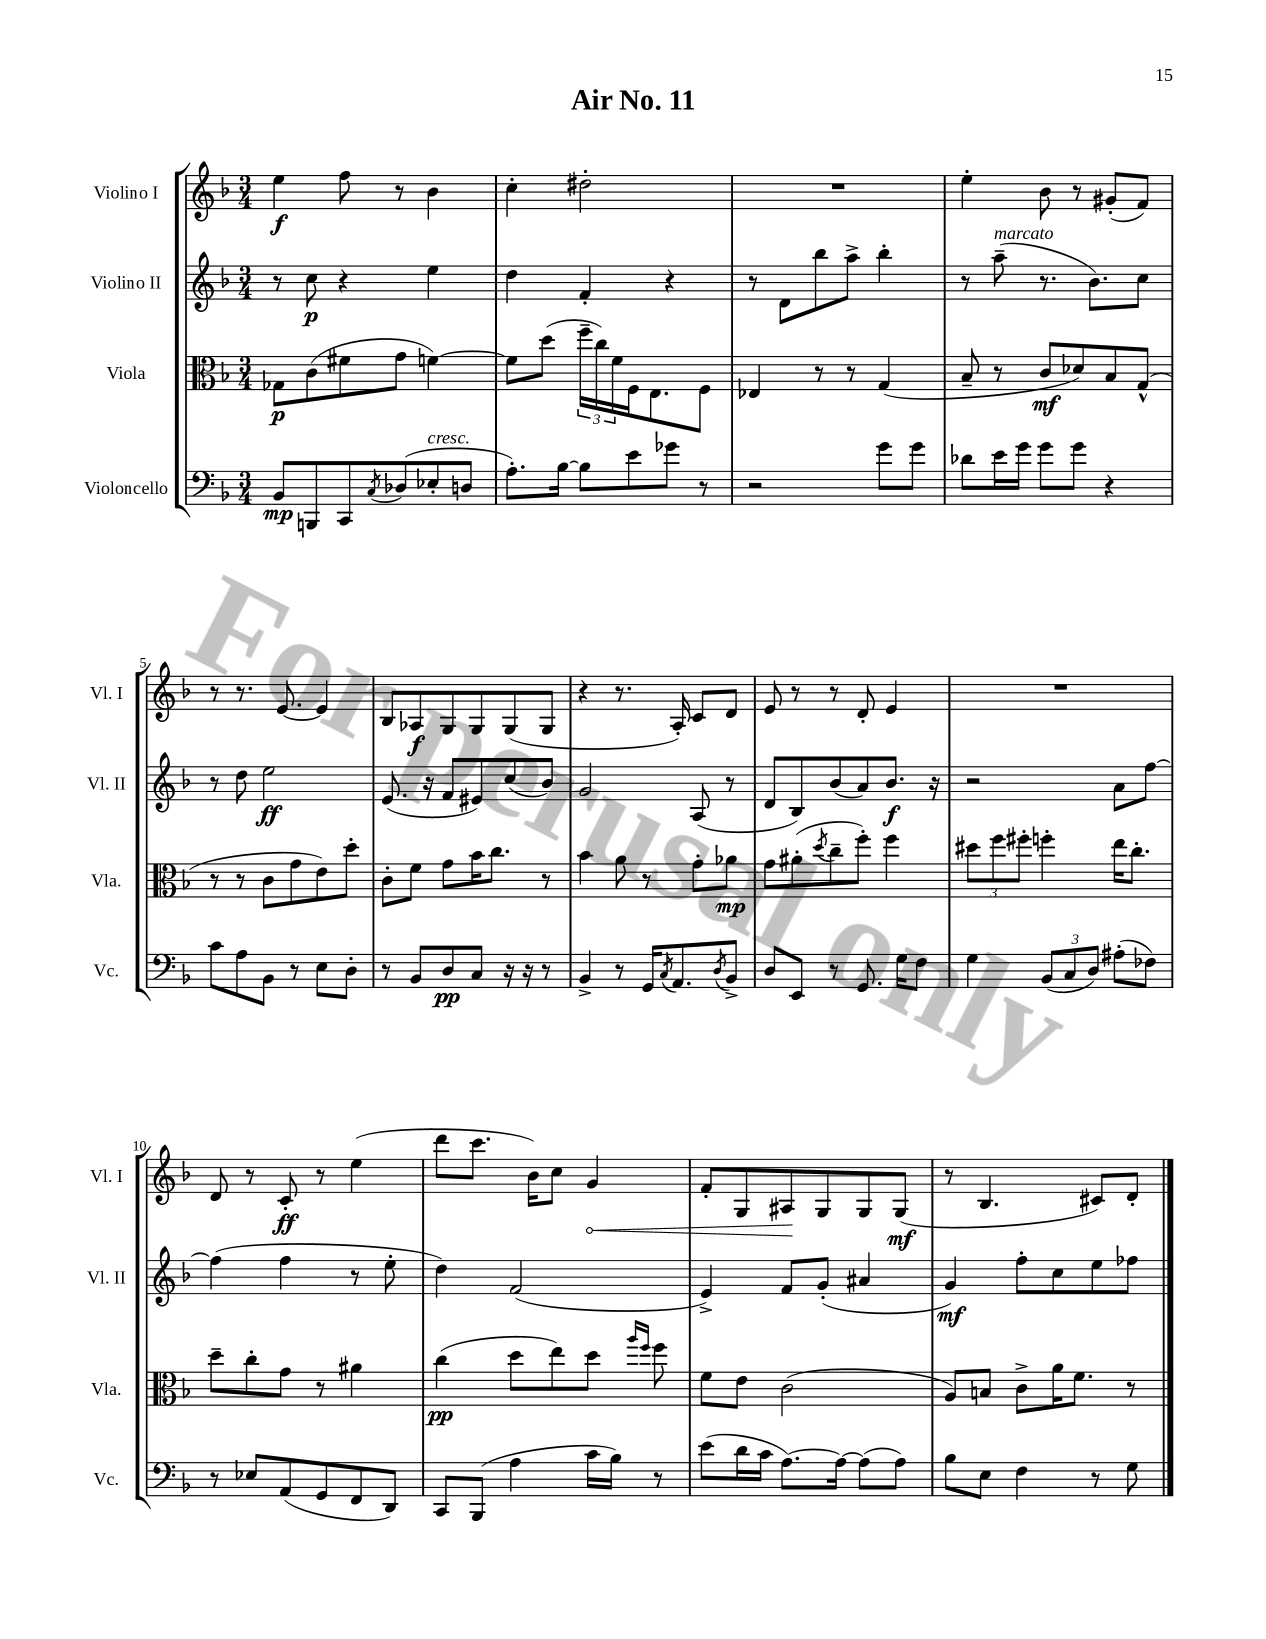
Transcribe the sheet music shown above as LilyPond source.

\header { title = "Air No. 11" }
<<
\new StaffGroup <<
\new Staff = "s0" \with { instrumentName = "Violino I" shortInstrumentName = "Vl. I" } {
    \clef treble \key f \major \numericTimeSignature \time 3/4
    e''4\f f''8 r8 bes'4 |
    c''4-. dis''2-. |
    R2. |
    e''4-. bes'8 r8 gis'8-.( f'8) |
    r8 r8. e'8.~ e'4 |
    bes8 aes8\f g8 g8 g8( g8 |
    r4 r8. a16-.) c'8 d'8 |
    e'8 r8 r8 d'8-. e'4 |
    R2. |
    d'8 r8 c'8-.\ff r8 e''4( |
    d'''8 c'''8. bes'16) c''8 \once \override Hairpin.circled-tip = ##t g'4\< |
    f'8-. g8 ais8\! g8 g8 g8\mf( |
    r8 bes4. cis'8) d'8-. \bar "|." |
}
\new Staff = "s1" \with { instrumentName = "Violino II" shortInstrumentName = "Vl. II" } {
    \clef treble \key f \major \numericTimeSignature \time 3/4
    r8 c''8\p r4 e''4 |
    d''4 f'4-. r4 |
    r8 d'8 bes''8 a''8-> bes''4-. |
    r8 a''8--^\markup { \italic "marcato" }( r8. bes'8.) c''8 |
    r8 d''8 e''2\ff |
    e'8.( r16 f'8 eis'8) c''8( bes'8) |
    g'2 a8( r8 |
    d'8 bes8) bes'8( a'8) bes'8.\f r16 |
    r2 a'8 f''8~ |
    f''4( f''4 r8 e''8-. |
    d''4) f'2( |
    e'4->) f'8 g'8-.( ais'4 |
    g'4\mf) f''8-. c''8 e''8 fes''8 \bar "|." |
}
\new Staff = "s2" \with { instrumentName = "Viola" shortInstrumentName = "Vla." } {
    \clef alto \key f \major \numericTimeSignature \time 3/4
    ges8\p c'8( fis'8 g'8 f'4~) |
    f'8 d''8( \tuplet 3/2 { f''16-- c''16) f'16 } f16 e8. f8 |
    ees4 r8 r8 g4( |
    bes8-- r8 c'8\mf des'8) bes8 g8-^( |
    r8 r8 c'8 g'8 e'8) d''8-. |
    c'8-. f'8 g'8 bes'16 c''8. r8 |
    bes'4 a'8 r8 g'8-. aes'8\mp |
    g'8 ais'8-.( \acciaccatura { d''8 } c''8-- f''8-.) f''4 |
    \tuplet 3/2 { dis''8 f''8 fis''8-. } f''4-. e''16 c''8.-. |
    d''8-- c''8-. g'8 r8 ais'4 |
    c''4\pp( d''8 e''8) d''8 \grace { a''16 f''16 } f''8 |
    f'8 e'8 c'2( |
    a8) b8 c'8-> a'16 f'8. r8 \bar "|." |
}
\new Staff = "s3" \with { instrumentName = "Violoncello" shortInstrumentName = "Vc." } {
    \clef bass \key f \major \numericTimeSignature \time 3/4
    bes,8\mp b,,8 c,8 \acciaccatura { c8 } des8( ees8-.^\markup { \italic "cresc." } d8 |
    a8.-.) bes16~ bes8 e'8 ges'8 r8 |
    r2 g'8 g'8 |
    des'8 e'16 g'16 g'8 g'8 r4 |
    c'8 a8 bes,8 r8 e8 d8-. |
    r8 bes,8 d8\pp c8 r16 r16 r8 |
    bes,4-> r8 g,16 \acciaccatura { c8 } a,8. \acciaccatura { d8 } bes,8-> |
    d8 e,8 r8 g,8. g16 f8 |
    g4 \tuplet 3/2 { bes,8( c8 d8) } ais8-.( fes8) |
    r8 ees8 a,8( g,8 f,8 d,8) |
    c,8 bes,,8( a4 c'16 bes16) r8 |
    e'8( d'16 c'16 a8.~) a16~ a8( a8) |
    bes8 e8 f4 r8 g8 \bar "|." |
}
>>
>>
